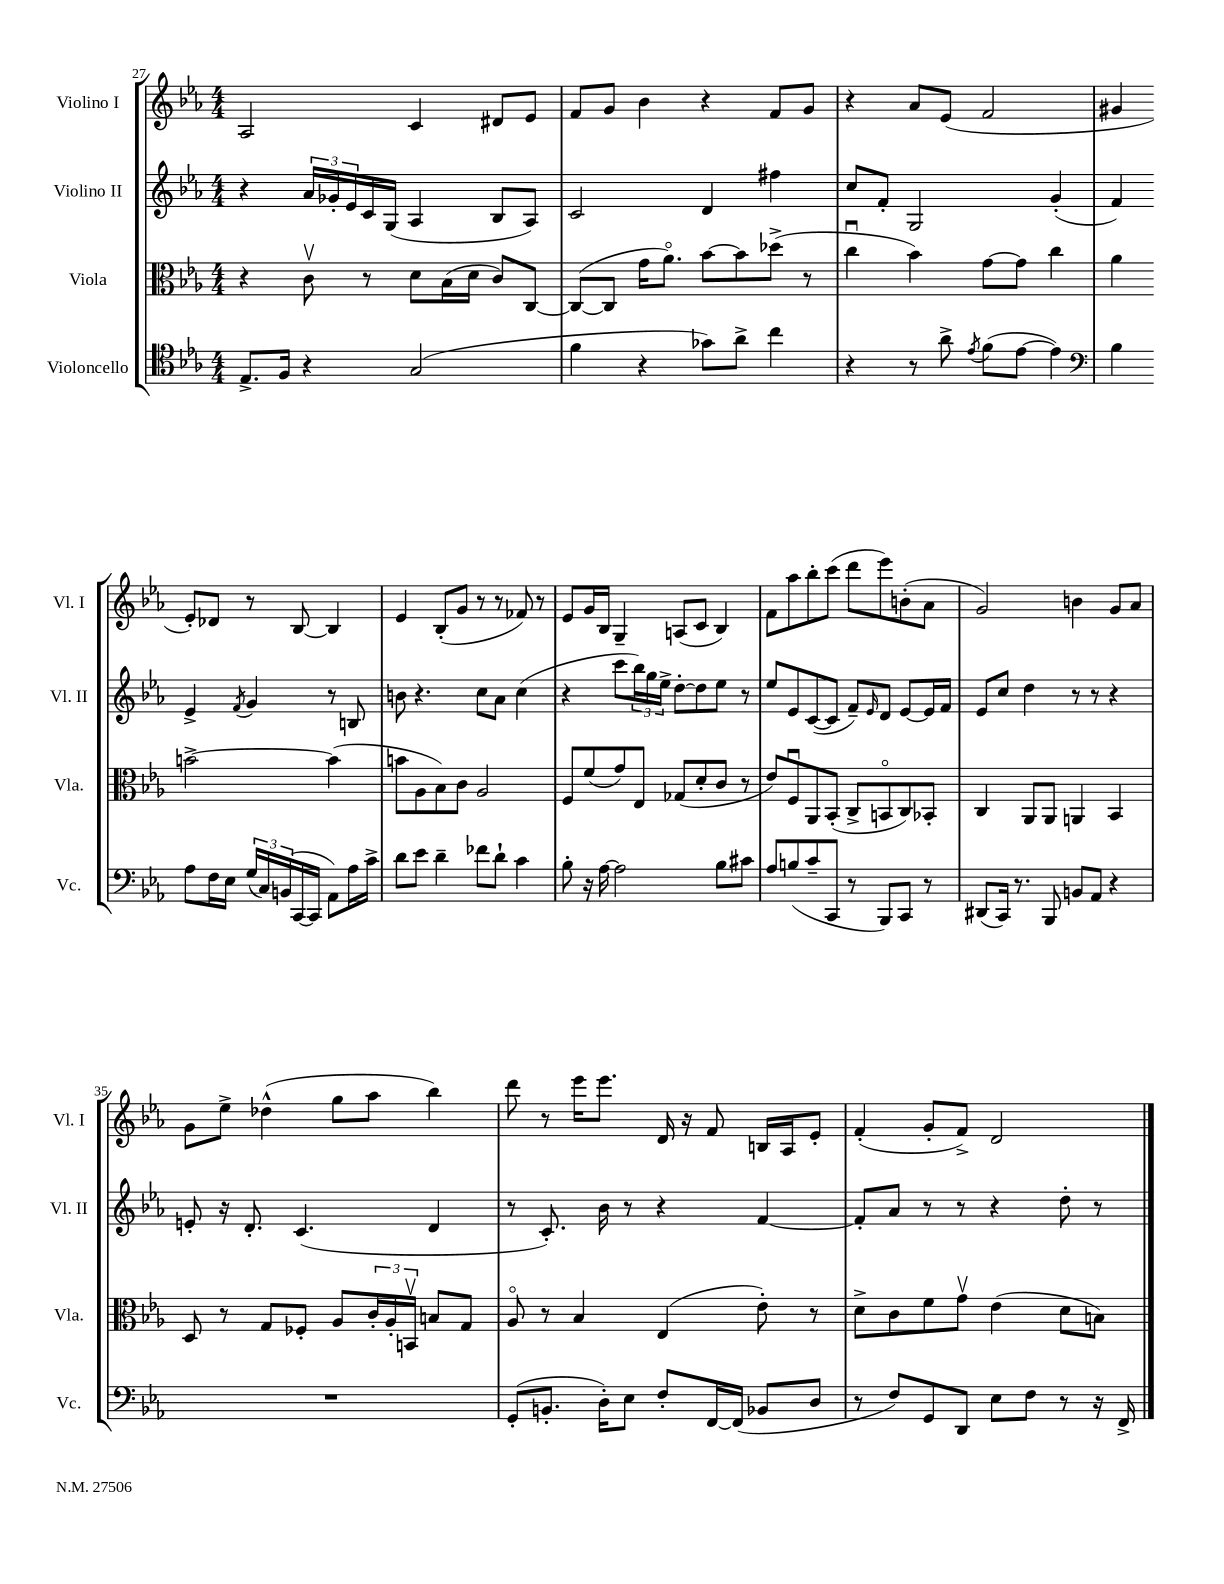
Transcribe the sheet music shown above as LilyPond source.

<<
\new StaffGroup <<
\new Staff = "s0" \with { instrumentName = "Violino I" shortInstrumentName = "Vl. I" } {
    \clef treble \key ees \major \numericTimeSignature \time 4/4
    aes2 c'4 dis'8 ees'8 |
    f'8 g'8 bes'4 r4 f'8 g'8 |
    r4 aes'8 ees'8( f'2 |
    gis'4 ees'8-.) des'8 r8 bes8~ bes4 |
    ees'4 bes8-.( g'8 r8 r8 fes'8) r8 |
    ees'8 g'16 bes16 g4-- a8( c'8 bes4) |
    f'8 aes''8 bes''8-. c'''8( d'''8 ees'''8) b'8-.( aes'8 |
    g'2) b'4 g'8 aes'8 |
    g'8 ees''8-> des''4-^( g''8 aes''8 bes''4) |
    d'''8 r8 ees'''16 ees'''8. d'16 r16 f'8 b16 aes16 ees'8-. |
    f'4-.( g'8-. f'8->) d'2 \bar "|." |
}
\new Staff = "s1" \with { instrumentName = "Violino II" shortInstrumentName = "Vl. II" } {
    \clef treble \key ees \major \numericTimeSignature \time 4/4
    r4 \tuplet 3/2 { aes'16 ges'16-. ees'16 } c'16 g16( aes4 bes8 aes8) |
    c'2 d'4 fis''4 |
    c''8 f'8-. g2 g'4-.( |
    f'4) ees'4-> \acciaccatura { f'8 } g'4 r8 b8 |
    b'8 r4. c''8 aes'8 c''4( |
    r4 c'''8 \tuplet 3/2 { bes''16) g''16 ees''16-> } d''8~-. d''8 ees''8 r8 |
    ees''8 ees'8 c'8~( c'8 f'8--) \grace { ees'16 } d'8 ees'8~ ees'16 f'16 |
    ees'8 c''8 d''4 r8 r8 r4 |
    e'8-. r16 d'8.-. c'4.( d'4 |
    r8 c'8.-.) bes'16 r8 r4 f'4~ |
    f'8-. aes'8 r8 r8 r4 d''8-. r8 \bar "|." |
}
\new Staff = "s2" \with { instrumentName = "Viola" shortInstrumentName = "Vla." } {
    \clef alto \key ees \major \numericTimeSignature \time 4/4
    r4 c'8\upbow r8 d'8 bes16( d'16 c'8) c8~ |
    c8~( c8 g'16 aes'8.\flageolet) bes'8~ bes'8 des''8->( r8 |
    c''4\downbow bes'4) g'8~ g'8 c''4 |
    aes'4 b'2~-> b'4( |
    b'8 aes8 bes8) c'8 aes2 |
    f8 f'8( g'8) ees8 ges8( d'8-. c'8 r8 |
    ees'8) f8\downbow aes,8 bes,8-.( c8-> b,8\flageolet c8) bes,8-. |
    c4 aes,8 aes,8 a,4 bes,4 |
    d8 r8 g8 fes8-. aes8 \tuplet 3/2 { c'16-. aes16-. b,16\upbow } b8 g8 |
    aes8\flageolet r8 bes4 ees4( ees'8-.) r8 |
    d'8-> c'8 f'8 g'8\upbow ees'4( d'8 b8) \bar "|." |
}
\new Staff = "s3" \with { instrumentName = "Violoncello" shortInstrumentName = "Vc." } {
    \clef tenor \key ees \major \numericTimeSignature \time 4/4
    ees8.-> f16 r4 g2( |
    f'4 r4 ges'8) aes'8-> c''4 |
    r4 r8 aes'8-> \acciaccatura { ees'8 } f'8( ees'8~ ees'4) |
    \clef bass bes4 aes8 f16 ees16 \tuplet 3/2 { g16( c16) b,16( } c,16~ c,16 aes,8) aes16 c'16-> |
    d'8 ees'8 d'4-- fes'8 d'8-! c'4 |
    bes8-. r16 aes16~ aes2 bes8 cis'8 |
    aes8 b8( c'8-- c,8 r8 bes,,8) c,8 r8 |
    dis,8( c,16) r8. bes,,8 b,8 aes,8 r4 |
    R1 |
    g,8-.( b,8.-. d16-.) ees8 f8-. f,16~ f,16( bes,8 d8 |
    r8 f8) g,8 d,8 ees8 f8 r8 r16 f,16-> \bar "|." |
}
>>
>>
\layout { \context { \Score currentBarNumber = #27 } }
